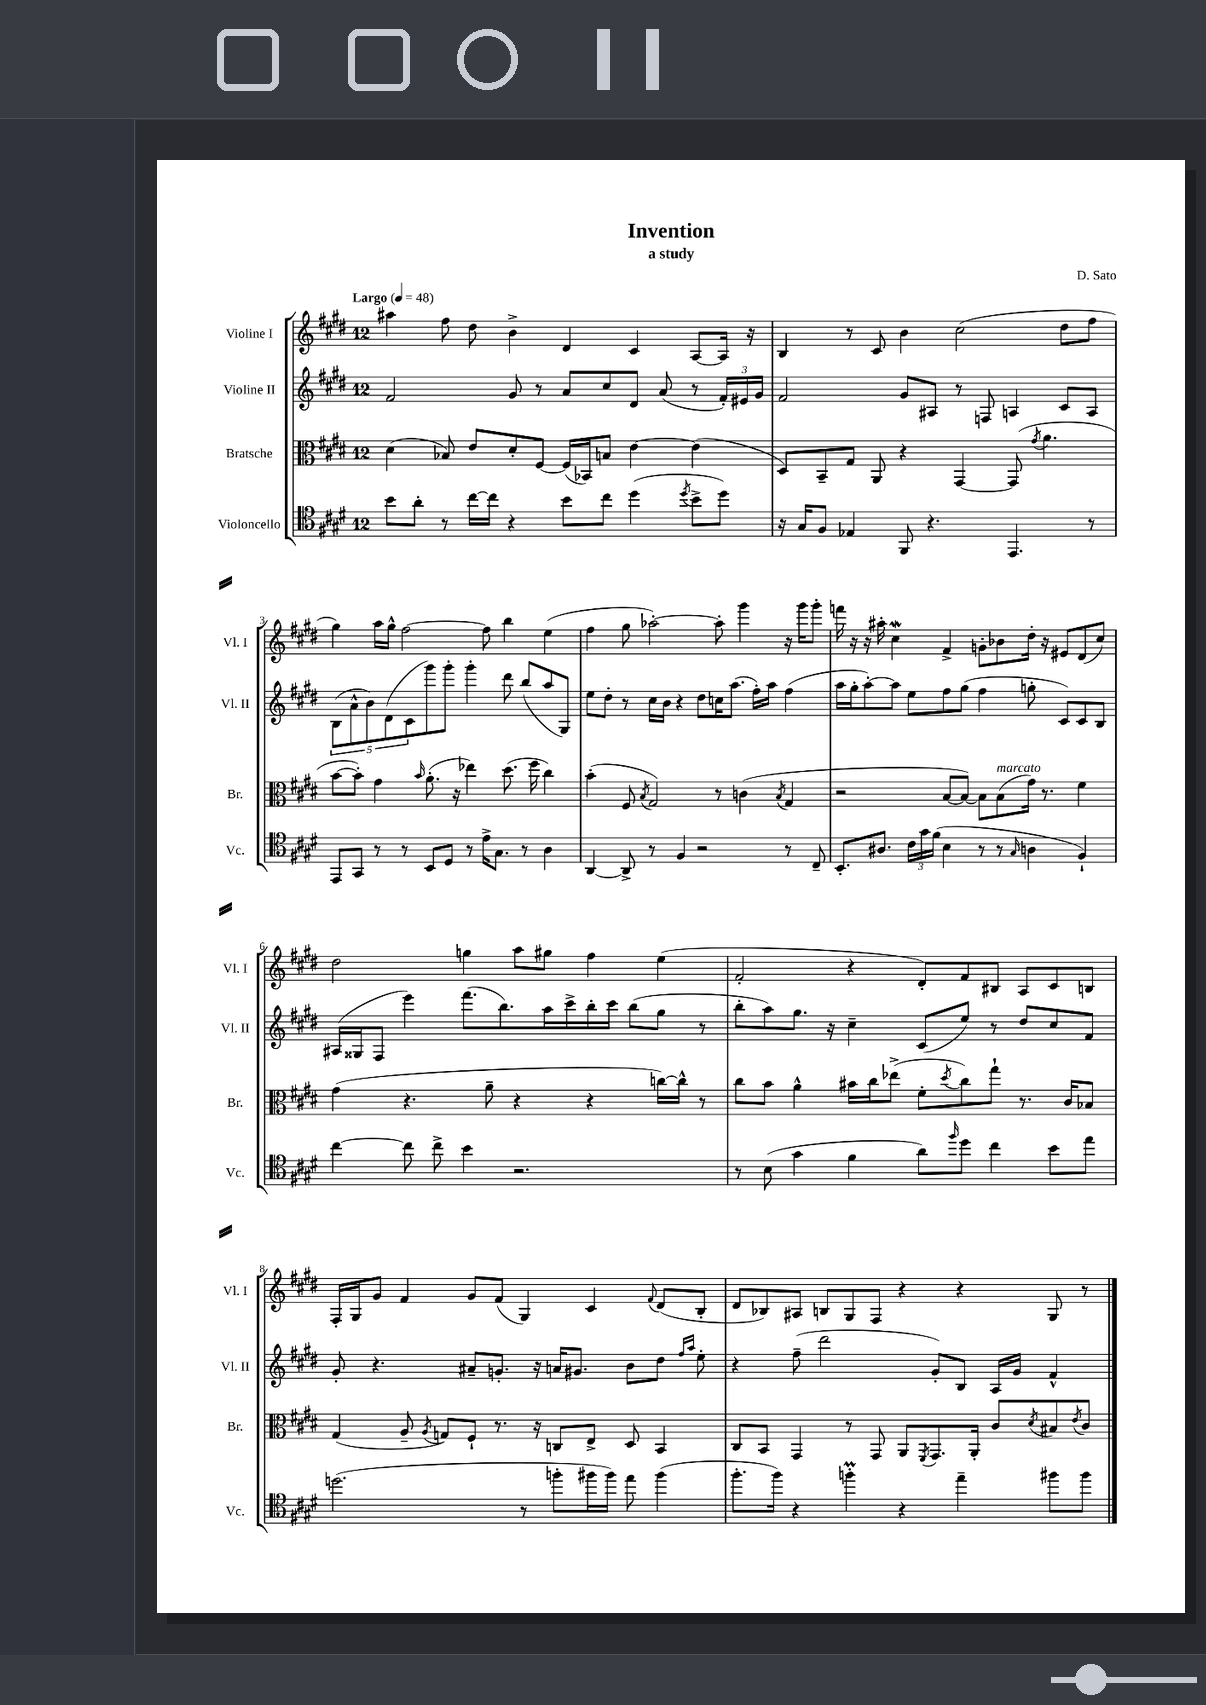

**kern	**kern	**kern	**kern
*staff4	*staff3	*staff2	*staff1
*clefC4	*clefC3	*clefG2	*clefG2
*k[f#c#g#d#]	*k[f#c#g#d#]	*k[f#c#g#d#]	*k[f#c#g#d#]
*M12/8	*M12/8	*M12/8	*M12/8
*MM48	*MM48	*MM48	*MM48
8b\L	(4d#\	2f#/	4aa#\
8a'\J	.	.	.
8r	8B-/)	.	8ff#\
[16cc#\LL	8e/L	.	8dd#\
16cc#\]JJ	.	.	.
4r	8d#'/	8g#/	4b^\
.	[8F#/J	8r	.
8b\L	(16F#/]LL	8a/L	4d#/
.	16BB-/J)	.	.
8cc#\J	8B/J	8cc#/	.
(4dd#\	[4e\	8d#/J	4c#/
.	.	(8a/	.
8qdd#/	.	.	.
8b^\L	(4e\]	8r	[8A/L
8dd#\J)	.	24f#'/LL)	16A/]Jk
.	.	24e#/	.
.	.	.	16r
.	.	24g#/JJ	.
=	=	=	=
16r	8D#/L)	2f#/	4B/
16G#/LK	.	.	.
8F#/J	8BB~/	.	.
4E-/	8G#/J	.	8r
.	8AA/	.	8c#/
8FF#/	4r	8g#/L	4b\
4.r	.	8A#/J	.
.	[4GG#/	8r	(2cc#\
.	.	8F/	.
4.EE/	(8GG#/]	4A/	.
.	8qg#/	.	.
.	4.a\	.	.
.	.	8c#/L	8dd#\L
8r	.	8A/J	8ff#\J
=	=	=	=
8EE/L	[8b\L	(10B\L	4gg#\)
.	.	10a^^\	.
8GG#/J	8b'\]J)	.	.
.	.	10b\)	.
8r	4g#\	.	16aa\LL
.	.	(10d#\	.
.	.	.	16gg#^^\JJ
8r	.	.	[2ff#\
.	.	10c#\	.
.	16qqb/	.	.
8BB/L	(8.a'\	8ggg#\)	.
8D#/J	.	8ggg#'\J	.
.	16r	.	.
8r	4ee-\)	4ggg#'\	.
16e^\LK	.	.	8ff#\]
8.G#\J	.	.	.
.	(8.dd#\	8ddd#\	4bb\
8r	.	(8bb/L	.
.	16ff#\	.	.
4A\	4cc#\)	8aa/	(4ee\
.	.	8G#/J)	.
=	=	=	=
[4AA/	(4b'\	8ee\L	4ff#\
.	.	8dd#'\J	.
8AA^/]	8F#/	8r	8gg#\
.	8qB/	.	.
8r	2G#/)	16cc#\LL	[2aa-'\)
.	.	16b\JJ	.
4F#/	.	4r	.
2r	.	8dd#\L	.
.	8r	16cc\K	8aa-'\]
.	.	(8.aa\J	.
.	(4c\	.	4ggg#\
.	.	16ff#'\LL)	.
.	.	16aa\JJ	.
.	8qB/	.	.
8r	4G#/	(4ff#\	16r
.	.	.	16ggg#\LK
8C#~/	.	.	8ggg#'\J
=	=	=	=
8.BB'/L	2r	16aa\LL	16fff\
.	.	16gg#'\J	16r
.	.	[8aa'\)	16r
8.A#/J	.	.	16aa#'\
.	.	8aa\]J	4cc#\
24c#\LL	.	8ee\L	.
24g#\	.	.	.
(24f#\JJ	.	.	.
4B\	[8B/L	8ff#\	4f#^/
.	8B/_J)	(8gg#\J	.
8r	8B\]L	4ff#\	8g'\L
8r	(8B\	.	8b-\
16qqG#/	.	.	.
4A\	16g#\Jk)	8gg'\	16dd#'\Jk
.	8.r	.	16r
.	.	8c#/L)	8e#/L
4F#`/)	4f#\	8c#/	(8d#/
.	.	8B/J	8cc#/J)
=	=	=	=
[4cc#\	(4g#\	(16A#/LL	2dd#\
.	.	16G##/J	.
.	.	8F#/J	.
8cc#\]	4.r	4eee\)	.
8cc#^\	.	.	.
4b\	.	(8.fff#\L	4gg\
.	8a~\	.	.
.	.	8.bb\)	.
2.r	4r	.	8aa\L
.	.	16aa\L	8gg#\J
.	.	16ccc#^\	.
.	4r	16bb'\	4ff#\
.	.	16ccc#\JJ	.
.	.	(8bb\L	.
.	[16cc\LL)	8gg#\J	(4ee\
.	16cc^^\]JJ	.	.
.	8r	8r	.
=	=	=	=
8r	8cc#\L	8bb'\L	2f#'/
(8B\	8b\J	8aa\)	.
4g#\	4a^^\	8.gg#\J	.
.	.	16r	.
4f#\	16b#\LL	4cc#~\	4r
.	16cc#\J	.	.
.	(8ee-^\J	.	.
8a\L)	8f#'\L	(8c#/L	8d#'/L)
16qqff#/	8qdd#/	.	.
8dd#\J	8cc#\)	8ee/J)	8f#/
4cc#\	8gg#`\J	8r	8B#/J
.	8.r	8dd#/L	8A/L
8b\L	.	8cc#/	8c#/
.	16c#/LK	.	.
8ee\J	8B-/J	8f#/J	8B/J
=	=	=	=
(2.dd\	(4G#/	8g#'/	16F#'/LL
.	.	.	16G#/J
.	.	4.r	8g#/J
.	8A~/	.	4f#/
.	8qA/	.	.
.	8G/L)	.	.
.	8F#`/J	8a#~/L	8g#/L
.	8.r	8.g'/J	(8f#/J
8r	.	.	4G#/)
.	16r	16r	.
8ff'\L	8C/L	16a/LK	.
.	.	8.g#/J	.
16ff#\L	8E^/J	.	4c#/
16ff#\JJ)	.	.	.
8ee\	8D#/	8b\L	.
.	.	.	8qqf#/
(4ff#\	4BB/	8dd#\J	(8d#/L
.	.	16qqff#/LL	.
.	.	16qqaa/JJ	.
.	.	8ee'\	8B'/J
=	=	=	=
8.ff#'\L	8C#/L	4r	8d#/L
.	8BB/J	.	8B-/)
16ff#\Jk)	.	.	.
4r	4GG#/	(8ff#~\	8A#/J
.	.	2ddd#\	8B/L
4ff'\	8r	.	8G#/
.	8GG#/	.	8F#/J
4r	8AA/L	.	4r
.	8qFF#/	.	.
.	8.GG#/	8g#'/L)	.
4ee~\	.	8B/J	4r
.	16AA'/Jk	.	.
.	8c#/L	16A/LL	.
.	.	16g#/JJ	.
.	8qd#/	.	.
8ff#\L	8B#/	4f#^^/	8G#/
.	8qe/	.	.
8ff#\J	8c#/J	.	8r
==	==	==	==
*-	*-	*-	*-
